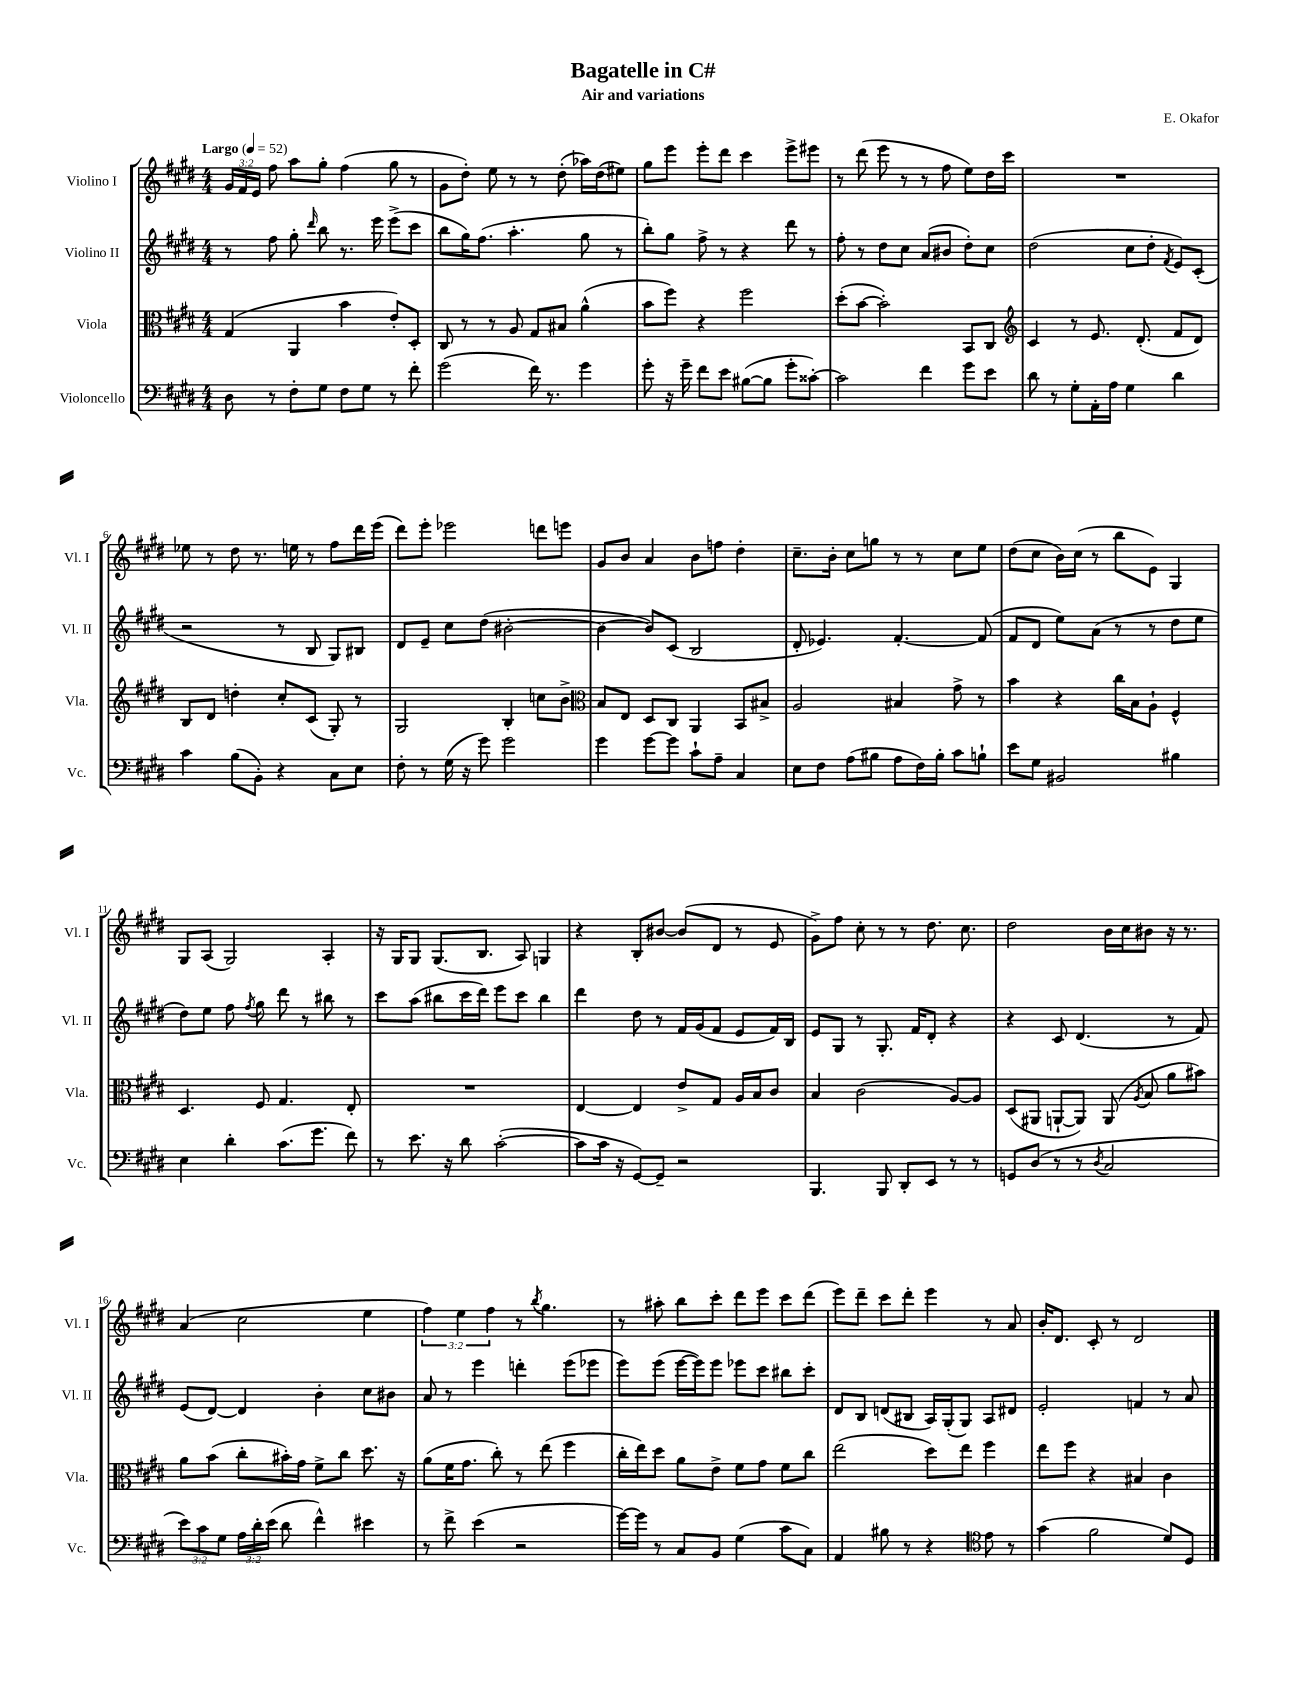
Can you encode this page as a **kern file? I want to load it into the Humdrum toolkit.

**kern	**kern	**kern	**kern
*part4	*part3	*part2	*part1
*staff4	*staff3	*staff2	*staff1
*I"Violoncello	*I"Viola	*I"Violino II	*I"Violino I
*I'Vc.	*I'Vla.	*I'Vl. II	*I'Vl. I
*clefF4	*clefC3	*clefG2	*clefG2
*k[f#c#g#d#]	*k[f#c#g#d#]	*k[f#c#g#d#]	*k[f#c#g#d#]
*M4/4	*M4/4	*M4/4	*M4/4
*MM52	*MM52	*MM52	*MM52
=1	=1	=1	=1
!	!	!	!LO:TX:a:B:t=Largo
8D#\	(4G#/	8r	24g#/LL
.	.	.	24f#/
.	.	.	24e/JJ
8r	.	8ff#\	8ff#\
8F#'\L	4AA/	8gg#'\	8aa\L
.	.	16qqddd#/	.
8G#\J	.	8bb\	8gg#'\J
8F#\L	4b\	8.r	(4ff#\
8G#\J	.	.	.
.	.	16eee\	.
8r	8e'/L)	(8eee^\L	8gg#\
8f#'\	8D#'/J	8ccc#\J	8r
=2	=2	=2	=2
(2g#\	8C#/	8bb\L	8g#\L
.	8r	16gg#\K)	8dd#'\J)
.	.	(8.ff#\J	.
.	8r	.	8ee\
.	8A/	4.aa'\	8r
16f#\)	8G#/L	.	8r
8.r	.	.	.
.	8B#X/J	.	(8dd#'\
4g#\	(4a^^\	8gg#\	16aa-X\LL)
.	.	.	(16dd#\J
.	.	8r	8ee#X\J)
=3	=3	=3	=3
8g#'\	8b\L	8bb'\L)	8gg#\L
16r	8ff#\J)	8gg#\J	8eee\J
16g#~\	.	.	.
8f#\L	4r	8ff#^\	8eee'\L
8e\J	.	8r	8ddd#\J
([8B#X\L	2ff#\	4r	4ccc#\
8B#\J]	.	.	.
8g#'\L	.	8ddd#\	8eee^\L
[8c##X'\J)	.	8r	8eee#X\J
=4	=4	=4	=4
2c##\]	(8dd#'\L	8ff#'\	8r
.	[8b\J	8r	(8ddd#\
.	2b'\])	8dd#\L	8eee\
.	.	8cc#\J	8r
4f#\	.	(8a/L	8r
.	.	8b#X/J	8ff#\
8g#\L	8BB/L	8dd#'\L)	8ee\L)
8e\J	8C#/J	8cc#\J	16dd#\L
.	.	.	16ccc#\JJ
=5	=5	=5	=5
*	*clefG2	*	*
8d#\	4c#/	(2dd#\	1r
8r	.	.	.
8G#'\L	8r	.	.
16AA'\L	8.e/	.	.
16A\JJ	.	.	.
4G#\	.	8cc#\L	.
.	(8.d#'/	.	.
.	.	8dd#'\J	.
.	.	8qf#/	.
4d#\	8f#/L	8e/L)	.
.	8d#/J)	(8c#'/J	.
!!LO:LB:g=z
=6	=6	=6	=6
4c#\	8B/L	2r	8ee-X\
.	8d#/J	.	8r
(8B\L	4ddn'\	.	8dd#\
8BB'\J)	.	.	8.r
4r	8cc#'/L	8r	.
.	.	.	16een\
.	(8c#/J	8B/	8r
8C#\L	8G#'/)	8G#/L)	8ff#\L
8E\J	8r	8B#X/J	16ddd#\L
.	.	.	(16eee\JJ
=7	=7	=7	=7
8F#'\	2G#/	8d#/L	8ddd#\L)
8r	.	8e~/J	8eee'\J
(16G#\	.	8cc#\L	2eee-X\
16r	.	.	.
8g#\)	.	(8dd#\J	.
2g#\	4B'/	[2b#X'\	.
.	8ccn\L	.	8dddn\L
.	8b^\J	.	8eeen\J
=8	=8	=8	=8
*	*clefC3	*	*
4g#\	8B/L	4b#\_	8g#/L
.	8E/J	.	8b/J
[8g#\L	8D#/L	8b#/L])	4a/
8g#\J]	8C#/J	(8c#/J	.
8c#`\L	4AA/	2B/	8b\L
8A~\J	.	.	8ffn\J
4C#/	8BB/L	.	4dd#'\
.	8B#X^/J	.	.
=9	=9	=9	=9
8E\L	2A/	8d#'/	8.cc#~\L
8F#\J	.	4.e-X/)	.
.	.	.	16b'\Jk
(8A\L	.	.	8cc#\L
8B#X\J	.	.	8ggn\J
8A\L	4B#X/	[4.f#'/	8r
16F#\L)	.	.	8r
16B#'\JJ	.	.	.
8c#\L	8g#^\	.	8cc#\L
8Bn`\J	8r	(8f#/]	8ee\J
=10	=10	=10	=10
8e\L	4b\	8f#/L	(8dd#\L
8G#\J	.	8d#/J	8cc#\J
2BB#X/	4r	8ee\L)	16b\LL)
.	.	.	(16cc#\JJ
.	.	(8a\J	8r
.	16cc#\LL	8r	8bb\L
.	16B\J	.	.
.	8A`\J	8r	8e\J)
4B#X\	4F#^^/	8dd#\L	4G#/
.	.	8ee\J	.
!!LO:LB:g=z
=11	=11	=11	=11
4E\	4.D#/	8dd#\L)	8G#/L
.	.	8ee\J	(8A/J
4d#'\	.	8ff#\	2G#/)
.	.	8qff#/	.
.	8F#/	8gg#\	.
(8.c#\L	4.G#/	8ddd#\	.
.	.	8r	.
8.g#\J	.	.	.
.	.	8bb#X\	4A'/
8f#\)	8E'/	8r	.
=12	=12	=12	=12
8r	1r	8ccc#\L	16r
.	.	.	16G#/KL
8.e\	.	(8aa\J	8G#/J
.	.	8bb#X\L	(8.G#/L
16r	.	.	.
8d#\	.	16ccc#\L	.
.	.	16ddd#\JJ)	8.B/J
([2c#'\	.	8eee\L	.
.	.	8ccc#\J	8A/)
.	.	4bb#\	4Gn/
=13	=13	=13	=13
8c#\L]	[4E/	4ddd#\	4r
16c#\Jk	.	.	.
16r	.	.	.
[8GG#/L)	4E/]	8dd#\	8B'/L
8GG#~/J]	.	8r	[8b#X/J
2r	8e^/L	16f#/LL	(8b#/L]
.	.	(16g#/J	.
.	8G#/J	8f#/J	8d#/J
.	16A/LL	8e/L	8r
.	16B/J	.	.
.	8c#/J	16f#/L)	8e/
.	.	16B/JJ	.
=14	=14	=14	=14
4.BBB/	4B/	8e/L	8g#^\L)
.	.	8G#/J	8ff#\J
.	(2c#\	8r	8cc#'\
8BBB/	.	8.G#'/	8r
8DD#'/L	.	.	8r
.	.	16f#/KL	.
8EE/J	.	8d#'/J	8.dd#\
8r	[8A/L)	4r	.
.	.	.	8.cc#\
8r	8A/J]	.	.
=15	=15	=15	=15
8GGn/L	(8D#/L	4r	2dd#\
(8D#/J	8AA#X/J	.	.
8r	[8AAn`/L	8c#/	.
8r	8AA/J])	(4.d#/	.
8qD#/	.	.	.
2C#/	(8AA/	.	16b\LL
.	.	.	16cc#\J
.	8qA/	.	.
.	8B/	.	8b#X\J
.	8a\L	8r	16r
.	.	.	8.r
.	8b#X\J)	8f#/)	.
!!LO:LB:g=z
=16	=16	=16	=16
12e\L)	8a\L	(8e/L	(4a/
12c#\	.	.	.
.	(8b\J	[8d#/J)	.
12G#\J	.	.	.
24A\LL	8cc#'\L	4d#/]	2cc#\
24d#'\	.	.	.
(24e\JJ	.	.	.
8d#\	16b#X'\L)	.	.
.	16g#\JJ	.	.
4f#^^\)	8f#^\L	4b'\	.
.	8cc#\J	.	.
4e#X\	8.dd#\	8cc#\L	4ee\
.	.	8b#X\J	.
.	16r	.	.
=17	=17	=17	=17
8r	(8a\L	8a/	6ff#\)
8f#^\	16f#\K	8r	.
.	.	.	6ee\
.	8.g#\J	.	.
(4e\	.	4eee\	.
.	.	.	6ff#\
.	8cc#'\)	.	.
2r	8r	4dddn'\	8r
.	.	.	8qbb/
.	(8ee\	.	4.gg#\
.	4ff#\	(8eee\L	.
.	.	8eee-X\J	.
=18	=18	=18	=18
[16g#\LL)	16cc#'\LL	8eee\L)	8r
16g#\JJ]	16ee\J)	.	.
8r	8dd#\J	(8eee\J	8aa#X'\
8C#/L	8a\L	[16eee\LL	8bb\L
.	.	16eee\J])	.
8BB/J	8e^\J	8eee\J	8ccc#'\J
(4G#\	8f#\L	8eee-X\L	8ddd#\L
.	8g#\J	8ccc#\J	8eee\J
8c#\L	8f#\L	8bb#X\L	8ccc#\L
8C#\J)	8cc#\J	8ccc#'\J	(8ddd#\J
=19	=19	=19	=19
4AA/	(2ee\	8d#/L	8eee\L)
.	.	8B/J	8ddd#~\J
8B#X\	.	(8dn/L	8ccc#\L
8r	.	8B#X/J	8ddd#'\J
4r	8dd#\L)	16A/LL)	4eee\
.	.	(16G#'/J	.
.	8ee\J	8G#/J)	.
*clefC4	*	*	*
8e\	4ff#\	8A/L	8r
8r	.	8d#X/J	8a/
=20	=20	=20	=20
(4g#\	8ee\L	2e'/	16b'/KL
.	.	.	8.d#/J
.	8ff#\J	.	.
2f#\	4r	.	8c#'/
.	.	.	8r
.	4B#X/	4fn/	2d#/
8d#/L)	4c#\	8r	.
8D#/J	.	8a/	.
==	==	==	==
*-	*-	*-	*-
